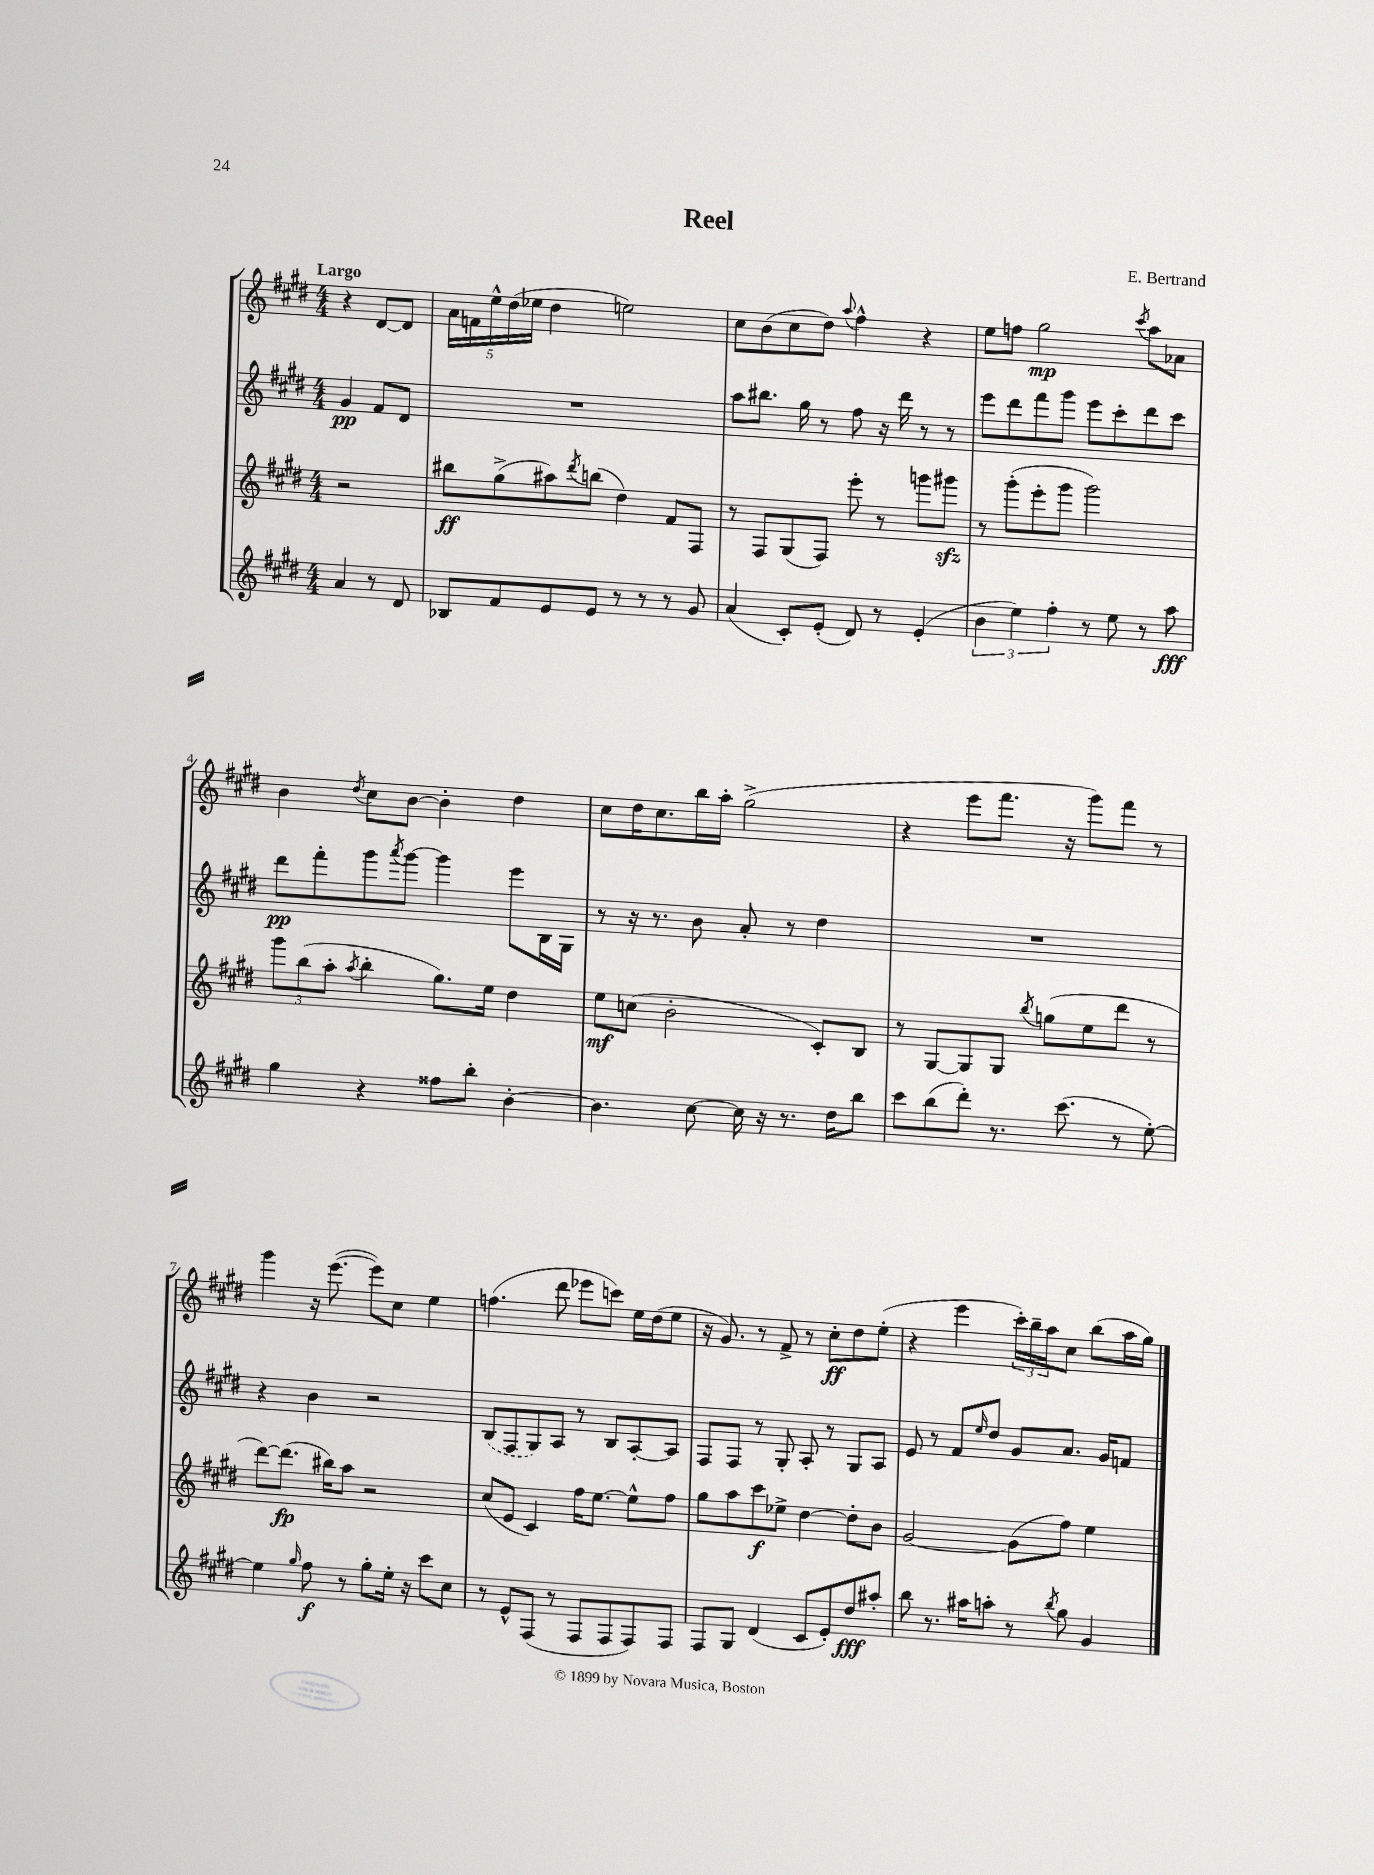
\header { title = "Reel" composer = "E. Bertrand" }
<<
\new StaffGroup <<
\new Staff = "s0" {
    \clef treble \key e \major \numericTimeSignature \time 4/4 \partial 2 \tempo "Largo"
    r4 dis'8~ dis'8 |
    \tuplet 5/4 { a'16 f'16 e''16-^ dis''16( ees''16 } dis''4 e''2) |
    cis''8 b'8( cis''8 dis''8) \appoggiatura { a''8 } fis''4-^ r4 |
    e''8 f''8 gis''2\mp \acciaccatura { cis'''8 } a''8 aes'8 |
    b'4 \acciaccatura { dis''8 } cis''8 b'8~ b'4-. dis''4 |
    cis''8 dis''16 cis''8. b''16 a''16-. gis''2->( |
    r4 e'''8 fis'''8. r16 gis'''8) fis'''8 r8 |
    gis'''4 r16 e'''8.~( e'''8) cis''8 e''4 |
    f''4.( dis'''8 ees'''8 c'''8) e''16 dis''16( e''8 |
    r16 gis'8.) r8 fis'8-> r8 cis''8-.\ff dis''8 e''8-.( |
    r4 e'''4 \tuplet 3/2 { cis'''16-.) b''16-- a''16 } cis''8 b''8( a''16 gis''16) \bar "|." |
}
\new Staff = "s1" {
    \clef treble \key e \major \numericTimeSignature \time 4/4 \partial 2
    gis'4\pp fis'8 dis'8 |
    R1 |
    a''8 bis''8. gis''16 r8 fis''8 r16 dis'''16 r8 r8 |
    e'''8 dis'''8 fis'''8 gis'''8 e'''8 cis'''8-. dis'''8 cis'''8 |
    dis'''8\pp fis'''8-. gis'''8 \acciaccatura { a'''8 } gis'''8~ gis'''4 e'''8 b16 gis16 |
    r8 r16 r8. b'8 a'8-. r8 dis''4 |
    R1 |
    r4 b'4 r2 |
    \once \slurDashed b8( fis8 gis8) a8 r8 b8 a8~-. a8 |
    fis8 fis8 r8 gis8-. a8-. r8 gis8 a8 |
    e'8 r8 fis'8 \grace { e''16 } dis''8 gis'8 a'8. gis'16 f'8 \bar "|." |
}
\new Staff = "s2" {
    \clef treble \key e \major \numericTimeSignature \time 4/4 \partial 2
    r2 |
    bis''8\ff gis''8->( ais''8) \acciaccatura { dis'''8 } b''8( dis''4) fis'8 fis8 |
    r8 fis8 gis8( fis8) e'''8-. r8 g'''8 gis'''8\sfz |
    r8 gis'''8-.( e'''8-. gis'''8 gis'''2) |
    \tuplet 3/2 { gis'''8 b''8( a''8-. } \acciaccatura { a''8 } b''4-. gis''8.) e''16 dis''4 |
    e''8\mf c''8( b'2-. cis'8-.) b8 |
    r8 gis8~ gis8 gis8 \acciaccatura { b''8 } g''8( e''8 dis'''8 r8 |
    dis'''8~) dis'''8.\fp( bis''16) a''8 r2 |
    cis''8( e'8 cis'4) fis''16 e''8.~ e''8-^ fis''8 |
    gis''8 a''8 cis'''8\f ees''8-> dis''4~ dis''8-. b'8 |
    gis'2~ gis'8( fis''8) e''4 \bar "|." |
}
\new Staff = "s3" {
    \clef treble \key e \major \numericTimeSignature \time 4/4 \partial 2
    a'4 r8 dis'8 |
    bes8 fis'8 e'8 e'8 r8 r8 r8 gis'8 |
    a'4( cis'8-.) e'8-.( dis'8) r8 e'4-.( |
    \tuplet 3/2 { b'4 e''4) fis''4-. } r8 e''8 r8 a''8\fff |
    gis''4 r4 fisis''8 b''8-. b'4~-. |
    b'4. cis''8~ cis''16 r16 r8. dis''16 b''8 |
    cis'''8 b''8( dis'''8-.) r8. cis'''8.( r8 e''8~-.) |
    e''4 \grace { gis''16 } fis''8\f r8 gis''8-. e''16-. r16 cis'''8 cis''8 |
    r8 e'8-^ fis8( r8 fis8 fis8 fis8) fis8 |
    fis8 gis8 dis'4( cis'8 e'8-.) dis''8\fff ais''8-. |
    b''8 r8. ais''16 a''8-. r8 \acciaccatura { b''8 } gis''8 gis'4 \bar "|." |
}
>>
>>
